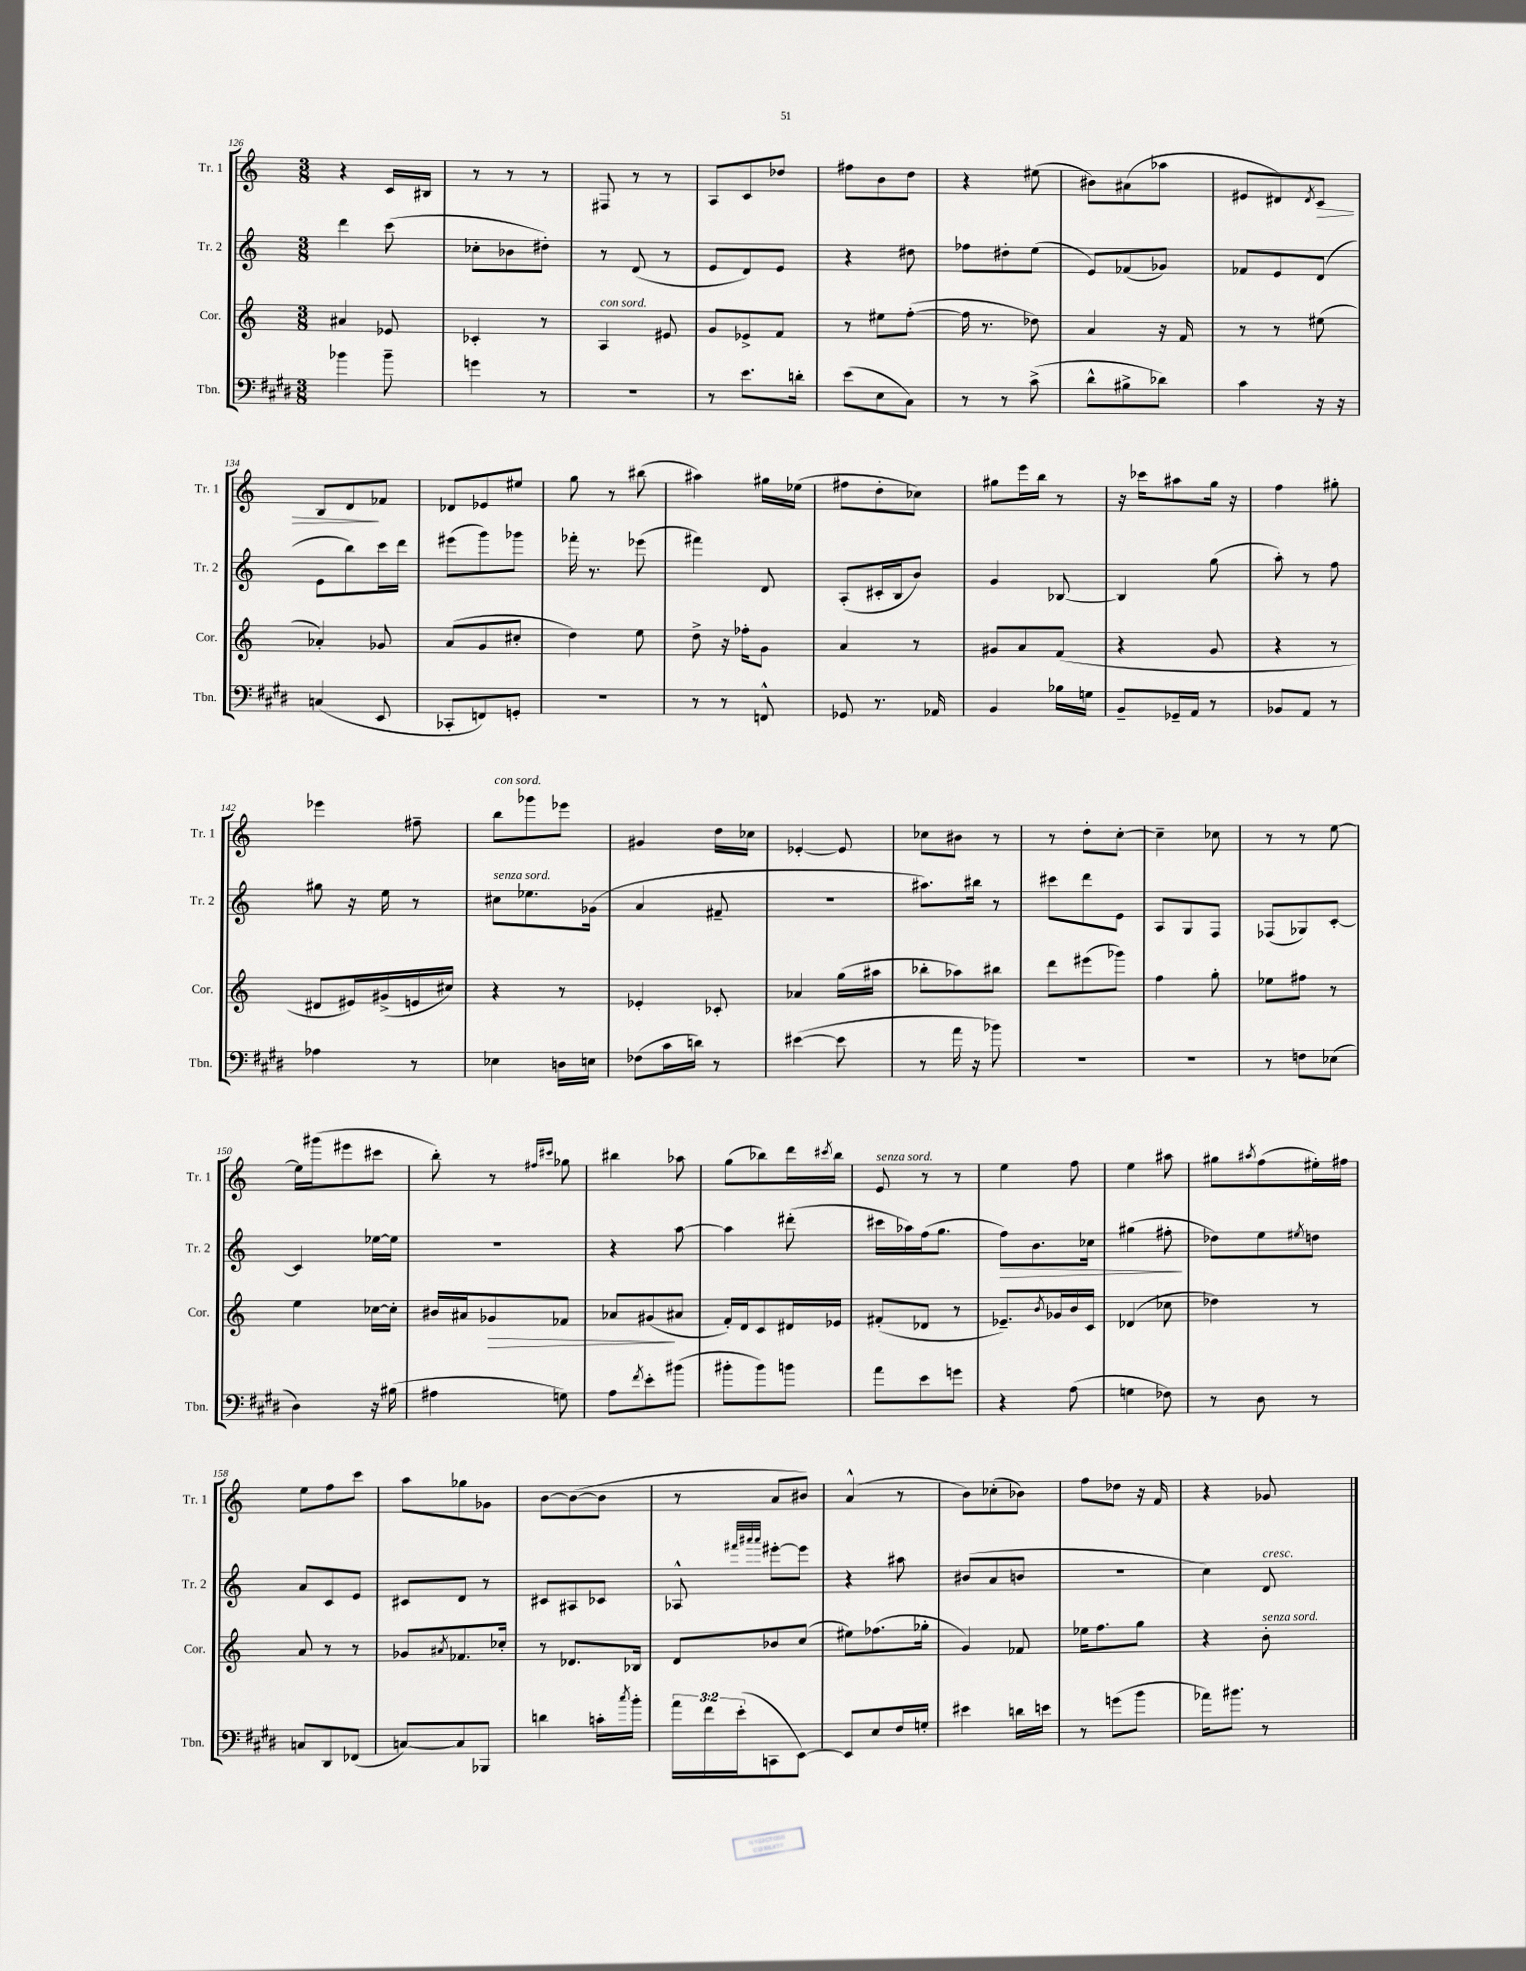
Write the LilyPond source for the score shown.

<<
\new StaffGroup <<
\new Staff = "s0" \with { instrumentName = "Tr. 1" shortInstrumentName = "Tr. 1" } {
    \clef treble \key c \major \numericTimeSignature \time 3/8
    r4 c'16 bis16 |
    r8 r8 r8 |
    fis8 r8 r8 |
    a8 c'8 des''8 |
    fis''8 b'8 d''8 |
    r4 eis''8( |
    bis'8) ais'8( aes''8 |
    eis'8 dis'8) \acciaccatura { dis'8 } c'8\> |
    b8 d'8\! fes'8 |
    des'8 ees'8 eis''8 |
    g''8 r8 bis''8( |
    ais''4) gis''16 ees''16( |
    fis''8 d''8-. ces''8) |
    gis''8 e'''16 b''16 r8 |
    r16 ces'''16 ais''8 g''16 r16 |
    f''4 gis''8-. |
    ees'''4 fis''8-- |
    b''8^\markup { \italic "con sord." } ges'''8 ees'''8 |
    gis'4 d''16 ces''16 |
    ees'4~-. ees'8 |
    ces''8 bis'8 r8 |
    r8 d''8-. c''8~-. |
    c''4-- ces''8 |
    r8 r8 e''8~ |
    e''16 gis'''16( eis'''8 cis'''8 |
    b''8-.) r8 \grace { fis''16 cis'''16 } ges''8 |
    bis''4 aes''8 |
    g''8( bes''8) d'''16 \acciaccatura { cis'''8 } bes''16 |
    e'8^\markup { \italic "senza sord." } r8 r8 |
    e''4 f''8 |
    e''4 ais''8 |
    gis''8 \acciaccatura { ais''8 } f''8( eis''16-.) fis''16 |
    e''8 f''8 c'''8 |
    a''8 ges''8 ges'8 |
    b'8~ b'8~( b'8 |
    r8 a'8 bis'8) |
    a'4-^( r8 |
    b'8) ces''8-.( bes'8) |
    f''8 des''8 r16 f'16 |
    r4 ges'8 \bar "|." |
}
\new Staff = "s1" \with { instrumentName = "Tr. 2" shortInstrumentName = "Tr. 2" } {
    \clef treble \key c \major \numericTimeSignature \time 3/8
    d'''4 c'''8( |
    ces''8-. bes'8 dis''8-.) |
    r8 d'8( r8 |
    e'8 d'8) e'8 |
    r4 dis''8 |
    fes''8 dis''8-. e''8( |
    e'8) fes'8( ges'8) |
    fes'8 e'8 d'8( |
    e'8 b''8) c'''16 d'''16 |
    eis'''8( g'''8) ges'''8 |
    fes'''16-. r8. ees'''8( |
    fis'''4) d'8 |
    a8-.( cis'16-. b16 b'8) |
    g'4 bes8~ |
    bes4 g''8( |
    a''8-.) r8 f''8 |
    gis''8 r16 e''16 r8 |
    cis''8^\markup { \italic "senza sord." } ees''8. ges'16( |
    a'4 fis'8-- |
    R4. |
    ais''8.) bis''16 r8 |
    cis'''8 d'''8 e'8 |
    a8 g8 f8 |
    fes8( ges8) c'8~-. |
    c'4 ees''16~ ees''16 |
    R4. |
    r4 a''8~ |
    a''4 dis'''8-.( |
    cis'''16 aes''16) f''16( g''8. |
    f''8\>) b'8. ces''16 |
    gis''4( fis''8-.\! |
    des''8) e''8 \acciaccatura { eis''8 } d''8 |
    a'8 c'8 e'8 |
    cis'8 d'8 r8 |
    cis'8 ais8 ces'8 |
    aes8-^ \grace { fis'''32 ais'''32 ais'''32 } eis'''8~-. eis'''8 |
    r4 ais''8 |
    bis'8( a'8 b'8 |
    R4. |
    c''4) d'8^\markup { \italic "cresc." } \bar "|." |
}
\new Staff = "s2" \with { instrumentName = "Cor." shortInstrumentName = "Cor." } {
    \clef treble \key c \major \numericTimeSignature \time 3/8
    ais'4 ees'8 |
    ces'4-. r8 |
    a4^\markup { \italic "con sord." } eis'8 |
    g'8 ees'8-> f'8 |
    r8 eis''8 f''8~-.( |
    f''16 r8. des''8) |
    a'4 r16 f'16 |
    r8 r8 eis''8( |
    aes'4-.) ges'8 |
    a'8( g'8 cis''8-. |
    d''4) e''8 |
    d''8-> r16 fes''16-. g'8 |
    a'4 r8 |
    gis'8 a'8 f'8( |
    r4 g'8 |
    r4 r8 |
    dis'8 eis'16) gis'16->( e'16 cis''16) |
    r4 r8 |
    ees'4-. ces'8-. |
    aes'4 g''16( ais''16 |
    bes''8-. aes''8) bis''8 |
    d'''8 eis'''8( ges'''8) |
    f''4 g''8-. |
    ees''8 fis''8 r8 |
    e''4 ces''16~ ces''16-. |
    bis'16 ais'16 ges'8\> fes'8 |
    aes'8 gis'8\!( ais'8 |
    f'16-.) d'16 c'8 dis'16 ees'16 |
    fis'8-.( des'8 r8 |
    ees'8.--) \acciaccatura { b'8 } ges'16 b'16 c'16 |
    des'4( ces''8 |
    des''4) r8 |
    a'8 r8 r8 |
    ges'8 \acciaccatura { ais'8 } fes'8. ces''16-. |
    r8 des'8. bes16 |
    d'8 bes'8 c''8( |
    eis''8) fes''8.( ges''16-. |
    g'4) fes'8 |
    ees''16 f''8. g''8 |
    r4 b'8-.^\markup { \italic "senza sord." } \bar "|." |
}
\new Staff = "s3" \with { instrumentName = "Tbn." shortInstrumentName = "Tbn." } {
    \clef bass \key e \major \numericTimeSignature \time 3/8 \override Staff.TupletNumber.text = #tuplet-number::calc-fraction-text
    bes'4 bes'8-- |
    g'4 r8 |
    R4. |
    r8 e'8. d'16-. |
    e'8( e8 cis8) |
    r8 r8 cis'8->( |
    dis'8-^ bis8-> des'8) |
    cis'4 r16 r16 |
    c4( e,8 |
    ces,8-. f,8) g,8-. |
    R4. |
    r8 r8 f,8-^ |
    ges,8 r8. aes,16 |
    b,4 bes16 g16 |
    b,8-- ges,16-- a,16 r8 |
    bes,8 a,8 r8 |
    aes4 r8 |
    ees4 d16 e16 |
    fes8( cis'16 d'16) r8 |
    eis'4~( eis'8 |
    r8 a'16 r16 bes'8) |
    R4. |
    R4. |
    r8 f8 ees8( |
    dis4) r16 bis16( |
    ais4 g8) |
    a8 \acciaccatura { fis'8 } e'8-. bis'8( |
    bis'8-. bis'8) b'8 |
    a'8 e'8 g'8 |
    r4 a8( |
    g4 fes8) |
    r8 dis8 r8 |
    c8 dis,8 fes,8( |
    c8~) c8 bes,,8 |
    d'4 c'16-. \acciaccatura { cis''8 } b'16-. |
    \tuplet 3/2 { a'16 fis'16 e'16-.( } c,8 e,8~) |
    e,8 e8 fis16 g16-. |
    eis'4 d'16 e'16 |
    r8 g'8( b'8 |
    aes'16) bis'8. r8 \bar "|." |
}
>>
>>
\layout { \context { \Score currentBarNumber = #126 } }
